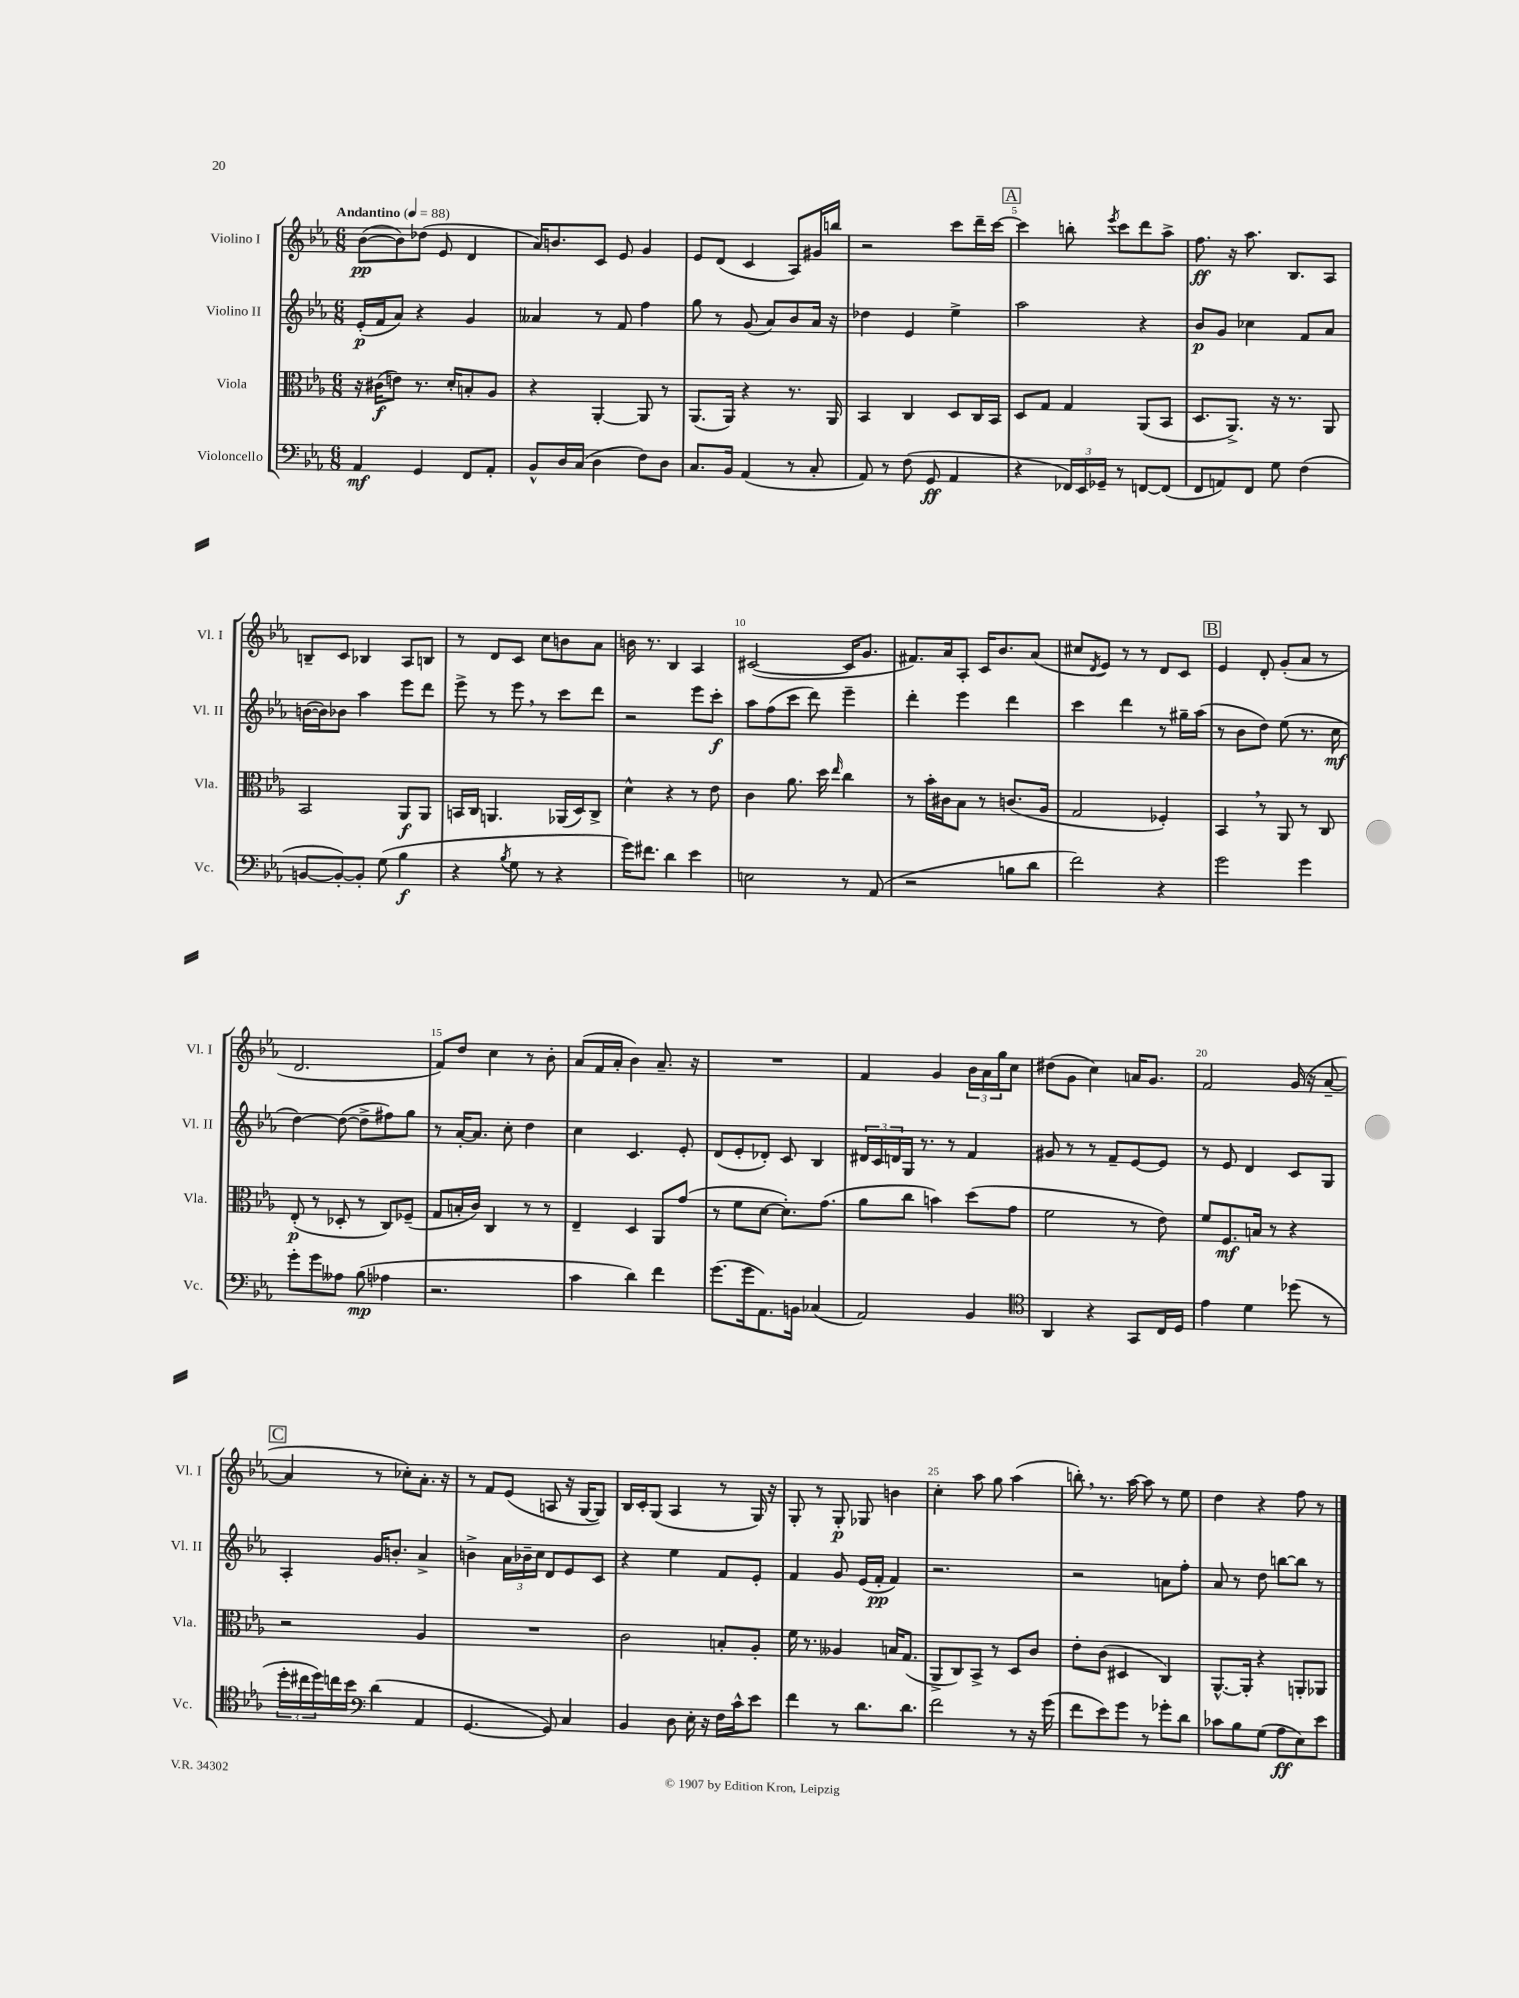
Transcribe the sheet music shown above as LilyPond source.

<<
\new StaffGroup <<
\new Staff = "s0" \with { instrumentName = "Violino I" shortInstrumentName = "Vl. I" } {
    \clef treble \key ees \major \numericTimeSignature \time 6/8 \tempo "Andantino" 4 = 88
    bes'8~\pp( bes'8) des''8( ees'8 d'4 |
    aes'16) b'8. c'8 ees'8 g'4 |
    ees'8 d'8( c'4 aes8) gis'16 b''16 |
    r2 c'''8 d'''16-- c'''16~ |
    \mark \markup { \box "A" } c'''4 b''8-. \acciaccatura { ees'''8 } c'''8 d'''8 aes''8-> |
    f''8.\ff r16 aes''8. bes8. aes8 |
    b8-- c'8 bes4 aes8 b8 |
    r8 d'8 c'8 c''8 b'8 aes'8 |
    b'16 r8. bes4 aes4 |
    cis'2~( cis'16 g'8. |
    fis'8.) aes'16 aes8-. c'16 bes'8. aes'8( |
    cis''8 \acciaccatura { d'8 } ees'8) r8 r8 d'8 c'8 |
    \mark \markup { \box "B" } ees'4 d'8-. g'8-.( aes'8 r8 |
    d'2. |
    f'8) d''8 c''4 r8 bes'8-. |
    aes'8( f'16 aes'16-. bes'4) aes'8.-- r16 |
    R2. |
    f'4 g'4 \tuplet 3/2 { bes'16 aes'16 g''16 } c''8 |
    dis''8( g'8 c''4) a'16 g'8. |
    f'2 g'16( r16 aes'8~-- |
    \mark \markup { \box "C" } aes'4 r8 ces''8-.) aes'8.-. r16 |
    r8 f'8 ees'8( a8 r16 g16~ g8) |
    bes16 c'16-. g8( aes4 r8 g16) r16 |
    g8-. r8 g8-.\p ges8 b'4 |
    c''4-. aes''8 g''8 aes''4( |
    b''8-.) \breathe r8. aes''16~ aes''8 r8 ees''8 |
    d''4 r4 f''8 r8 \bar "|." |
}
\new Staff = "s1" \with { instrumentName = "Violino II" shortInstrumentName = "Vl. II" } {
    \clef treble \key ees \major \numericTimeSignature \time 6/8
    ees'16-.\p( f'16 aes'8) r4 g'4 |
    aeses'4 r8 f'8 f''4 |
    g''8 r8 g'8( aes'8) bes'8 aes'16 r16 |
    des''4 ees'4 ees''4-> |
    \mark \markup { \box "A" } aes''2 r4 |
    bes'8\p g'8 ces''4 f'8 aes'8 |
    b'16~( b'16) bes'8 aes''4 ees'''8 d'''8 |
    ees'''8-> r8 ees'''8 \breathe r8 c'''8 d'''8 |
    r2 ees'''8 c'''8-.\f |
    aes''8 f''8( c'''8 d'''8) ees'''4-- |
    d'''4-. ees'''4 d'''4 |
    c'''4 d'''4 r8 gis''16-- aes''16( |
    \mark \markup { \box "B" } r8 bes'8 d''8) ees''8( r8. c''16\mf |
    d''4~) d''8~( d''8-> fis''8) g''8 |
    r8 aes'16~-. aes'8. c''8-. d''4 |
    c''4 c'4. ees'8-. |
    d'8( ees'8-. des'8-.) c'8 bes4 |
    \tuplet 3/2 { dis'16 c'16 d'16 } g16 r8. r8 f'4 |
    gis'8 r8 r8 f'8-- ees'8~ ees'8 |
    r8 ees'8 d'4 c'8 g8 |
    \mark \markup { \box "C" } aes4-. g'16 b'8.-. aes'4-> |
    b'4-> \tuplet 3/2 { aes'16 bes'16-- c''16 } d'8 ees'8 c'8 |
    r4 ees''4 f'8 ees'8-. |
    f'4 g'8 ees'16( f'16-.\pp f'4) |
    r2. |
    r2 a'8 f''8-. |
    aes'8 r8 d''8 b''8~ b''8 r8 \bar "|." |
}
\new Staff = "s2" \with { instrumentName = "Viola" shortInstrumentName = "Vla." } {
    \clef alto \key ees \major \numericTimeSignature \time 6/8
    r16 cis'16\f( e'8) r8. d'16-. b8-. aes8 |
    r4 aes,4~-. aes,8 r8 |
    aes,8.( aes,16) r4 r8. aes,16 |
    bes,4 c4 d8 c16 bes,16 |
    \mark \markup { \box "A" } d8 g8 g4 aes,8( bes,8 |
    d8. aes,8.->) r16 r8. aes,8 |
    bes,2 aes,8\f aes,8 |
    b,16 c16 a,4. aes,16( d16) c8-> |
    d'4-^ r4 r8 ees'8 |
    c'4 aes'8. d''16 \grace { ees''16 } c''4 |
    r8 bes'16-. cis'16 bes8 r8 c'8.( aes16 |
    g2 fes4-.) |
    \mark \markup { \box "B" } bes,4 \breathe r8 aes,8 r8 c8 |
    ees8-.\p( r8 des8-. r8 c8) fes8--( |
    g8 b16-. c'16) c4 r8 r8 |
    ees4-- d4 aes,8 g'8( |
    r8 f'8 d'8~ d'8.-.) g'8.( |
    aes'8 c''8 b'4) d''8( g'8 |
    f'2 r8 ees'8) |
    f'8 f8.\mf b16 r8 r4 |
    \mark \markup { \box "C" } r2 aes4 |
    R2. |
    c'2 b8-. aes8-. |
    f'16 r8. aeses4 b16 g8.( |
    aes,8-> c8) bes,8-> r8 d8 c'8 |
    ees'8-. c'8( dis4 c4) |
    aes,8.~-^ aes,16-. r4 a,8-. aes,8 \bar "|." |
}
\new Staff = "s3" \with { instrumentName = "Violoncello" shortInstrumentName = "Vc." } {
    \clef bass \key ees \major \numericTimeSignature \time 6/8
    aes,4\mf g,4 f,8 aes,8-. |
    bes,8-^ d16 c16( d4 f8) d8 |
    c8. bes,16 aes,4( r8 c8-. |
    aes,8) r8 f8( g,8\ff aes,4 |
    \mark \markup { \box "A" } r4 \tuplet 3/2 { fes,16) ees,16 ges,16-- } r8 f,8~ f,8( |
    f,8 a,8) f,8 g8 f4( |
    b,8~ b,8~-.) b,8-. g8( bes4\f |
    r4 \acciaccatura { bes8 } g8 r8 r4 |
    g'16) fis'8. d'4 ees'4 |
    e2 r8 aes,8( |
    r2 b8 d'8 |
    f'2) r4 |
    \mark \markup { \box "B" } g'2 g'4 |
    g'8-. g'8 aeses8 bes8\mp( aes4 |
    r2. |
    c'4 d'4) f'4 |
    g'8.( g'16 aes,8.) b,16 ces4( |
    aes,2) bes,4 |
    \clef tenor aes,4 r4 g,8 c16 d16 |
    ees'4 d'4 des''8( r8 |
    \mark \markup { \box "C" } \tuplet 3/2 { d''16-. cis''16 d''16) } c''16 bes'16 \clef bass d'4( aes,4 |
    g,4.~ g,8) c4 |
    bes,4 d8 ees16-. r16 f16 c'16-^ ees'8 |
    f'4 r8 d'8. d'8. |
    f'2 r8 r16 g'16( |
    f'8 ees'8) g'8 r8 ges'8-. d'8 |
    ces'8 bes8 g8( aes8\ff ees8) ees'8 \bar "|." |
}
>>
>>
\layout { \context { \Score \override BarNumber.break-visibility = ##(#f #t #t) barNumberVisibility = #(every-nth-bar-number-visible 5) } }
